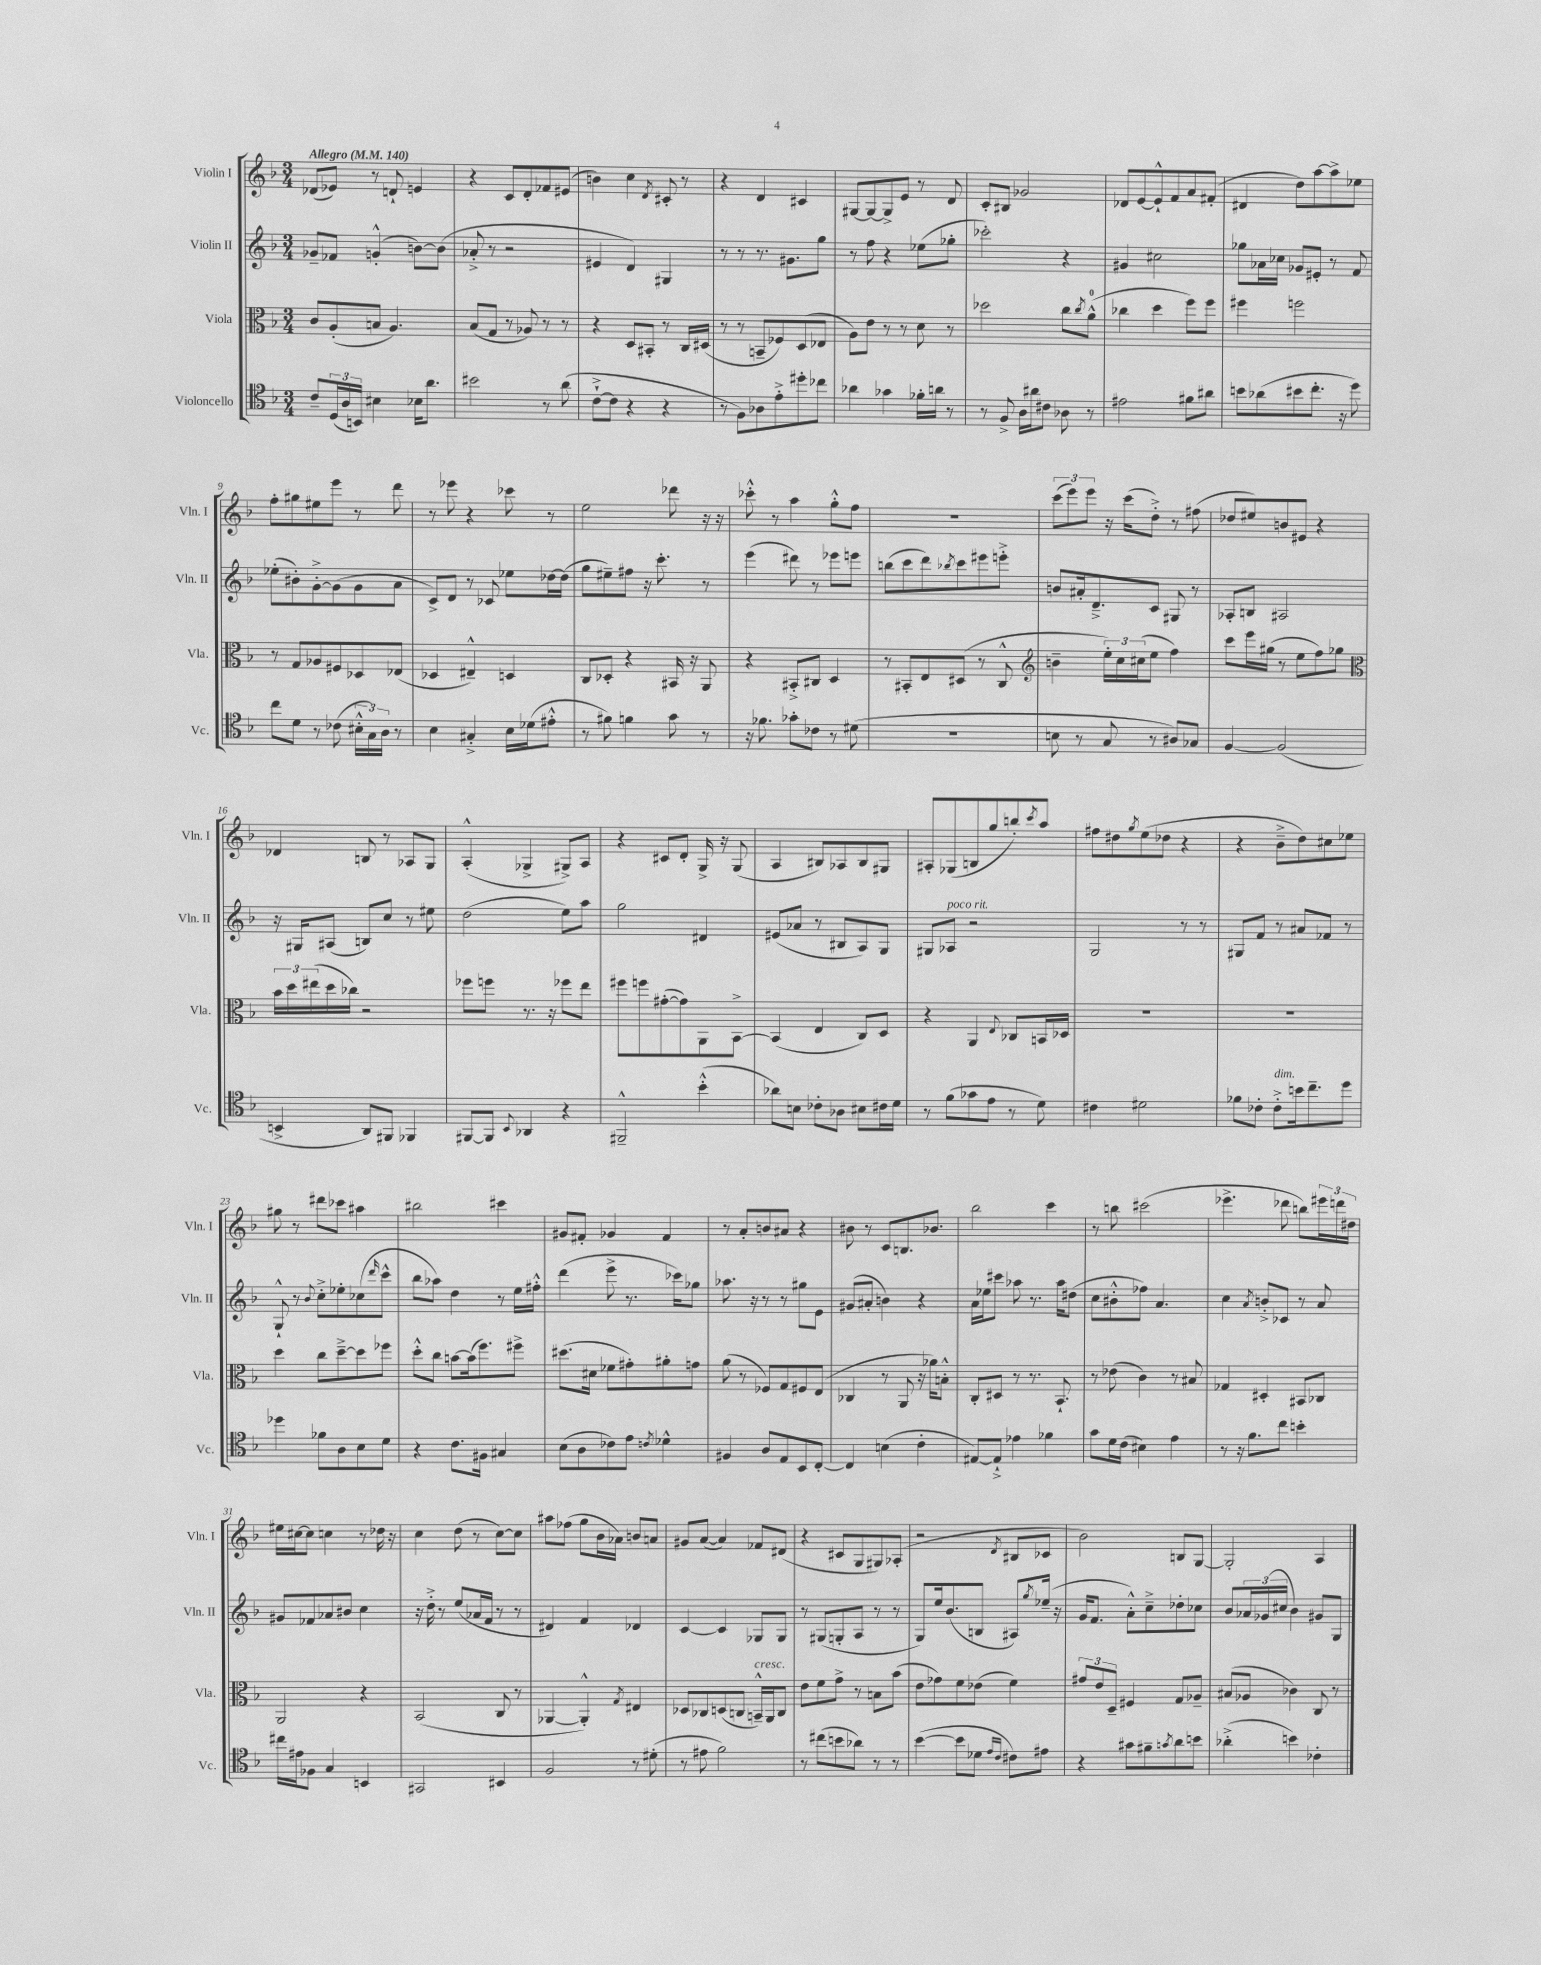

**kern	**kern	**kern	**kern
*part4	*part3	*part2	*part1
*staff4	*staff3	*staff2	*staff1
*I"Violoncello	*I"Viola	*I"Violin II	*I"Violin I
*I'Vc.	*I'Vla.	*I'Vln. II	*I'Vln. I
*clefC4	*clefC3	*clefG2	*clefG2
*k[b-]	*k[b-]	*k[b-]	*k[b-]
*M3/4	*M3/4	*M3/4	*M3/4
*MM140	*MM140	*MM140	*MM140
=1	=1	=1	=1
!	!	!	!LO:TX:a:B:t=Allegro
8c~/L	8c/L	8g-X~/L	(8d-X/L
(24D/L	(8A'/	8f-X/J	8e-X/J)
24A/	.	.	.
24BBn/JJ)	.	.	.
4B#X\	8Bn/J	(4gn'^^/	8r
.	4.A/)	.	8dn`/
16B-X\KL	.	[8bn\L)	4en/
8.a\J	.	.	.
.	.	(8b\J]	.
=2	=2	=2	=2
2b#X\	(8B-/L	8a-X'^/	4r
.	8G/J	8r	.
.	8r	2r	8c/L
.	8A-X/)	.	8d'/
8r	8r	.	8f-X/
(8a\	8r	.	(8e#X/J
=3	=3	=3	=3
[8c`^\L	4r	4e#X/	4bn\)
8c\J]	.	.	.
4r	8D/L	4d/)	4cc\
.	8BB#X'/J	.	.
.	.	.	8qd/
4r	8r	4G#X/	8c#X'/
.	16C/LL	.	8r
.	(16D#X/JJ	.	.
=4	=4	=4	=4
8r	8r	8r	4r
8F\L)	8r	8r	.
8A-X\	8BBn~/L	8.r	4d/
8e'^\	8F-X/)	.	.
.	.	8.g#X\L	.
8dd#X'\	(8D/	.	4c#X/
8cc-X\J	8E-X/J	8gg\J	.
=5	=5	=5	=5
4a-X\	8A\L)	8r	[8G#X/L
.	8e\J	8ff\	8G#/_
4g-X\	8r	4r	8G#^/]
.	8r	.	8e/J
16f-X'\LL	8d\	(8ee-X\L	8r
16an\JJ	.	.	.
8r	8r	8gg-X'\J	8d/
=6	=6	=6	=6
8r	2dd-X\	2ccc-X'\)	8c'/L
8F^/	.	.	8B#X/J
16A\LL	.	.	2g-X/
16a#X\J	.	.	.
8c#X\J	.	.	.
8A-X\	8cc\L	4r	.
.	8qcc/	.	.
8r	(8a^^\J	.	.
=7	=7	=7	=7
2e#X\	4cc-X\	4g#X/	8d-X/L
.	.	.	[8e/
.	4dd\	2cc#X\	8e`^^/]
.	.	.	8f/
8f#X\L	8ff\L)	.	8a/
8a#X\J	8ff\J	.	(8f#X'/J
=8	=8	=8	=8
8bn\L	4ff#X\	8gg-X\L	4d#X/
(8a-X\	.	16a-X\L	.
.	.	16cc-X\JJ	.
8b#X\	2ffn\	8g-X/L	8dd\L)
8.cc'\J	.	8e#X'/J	[8aa\
.	.	8r	8aa^\]
16r	.	.	.
8dd\)	.	8f/	8ee-X\J
!!LO:LB:g=z
=9	=9	=9	=9
8cc\L	8r	(8ee-X'\L	8ff'\L
8d\J	8G/L	8b#X'\)	8gg#X\
8r	8A-X/	[8g'^\	8ee#X\
(8c-X\	8F#X/	(8g\]	8eee\J
24B#X'^^\LL	8D-X/	8g\	8r
24G\)	.	.	.
24A\JJ	.	.	.
8r	(8E-X/J	8a\J	8ddd\
=10	=10	=10	=10
4B-\	4D-X/	8c^/L)	8r
.	.	8d/J	8eee-X\
4G#X'^/	4E#X~^^/)	8r	4r
.	.	8c-X/	.
16B-\LL	4Dn/	8ee-X\L	8ccc-X\
(16d-X\J	.	.	.
8e#X'^^\J	.	[16dd-X\L	8r
.	.	(16dd-\JJ]	.
=11	=11	=11	=11
8r	8C/L	8gg\L	2ee\
8f#X\)	8D-X'/J	8ee#X~\)	.
4fn\	4r	8ff#X\J	.
.	.	16r	.
.	.	8.ccc'\	.
8g\	16BB#X/	.	8ddd-X\
.	16r	.	.
8r	8AA/	8r	16r
.	.	.	16r
=12	=12	=12	=12
16r	4r	(4eee\	8ccc-X'^^\
8.f-X\	.	.	.
.	.	.	8r
8g-X'\L	8BB#X'^/L	8ddd#X\)	4aa\
8c-X\J	8C#X/J	8r	.
8r	4D/	8eee-X\L	8gg'^^\L
(8d#X\	.	8eeen\J	8ff\J
=13	=13	=13	=13
2.r	8r	(8bbn\L	2.r
.	8BB#X'/L	8ccc\	.
.	8E/	8ddd\)	.
.	.	8qbb-X/	.
.	(8D#X/J	8ccc\	.
.	8r	8eee#X\	.
.	8C^^/	8eeen'^\J	.
=14	=14	=14	=14
*	*clefG2	*	*
8Bn\	4bn~\	8bn/L	(12ccc\L
.	.	.	12eee\)
8r	.	16a#X'/k	.
.	.	.	12eee\J
.	.	8.d~^/	.
8G/	24ee'\LL)	.	16r
.	24cc\	.	.
.	.	.	(16ccc\KL
.	(24cc#X\J	.	.
8r	8ee\J	8c/J	8dd'^\J)
8A#X/L)	4ff\)	8G#X/	8r
8G-X/J	.	8r	(8ff#X\
=15	=15	=15	=15
[4F/	8ccc\L	8A-X'/L	8dd-X/L
.	16eee\L	8Bn/J	8ee#X/)
.	(16gg#X\JJ	.	.
(2F/]	8r	2A#X/	8bn/
.	8ee\L	.	8e#X/J
.	8ff\)	.	4r
.	8gg-X\J	.	.
!!LO:LB:g=z
=16	=16	=16	=16
*	*clefC3	*	*
4BBn^/	24b-\LL	16r	4d-X/
.	24dd\	.	.
.	.	16G#X/KL	.
.	(24ee#X\	.	.
.	16dd\	(8A#X/J	.
.	16cc-X\JJ)	.	.
8AA/L)	2r	8Bn/L)	8Bn/
8FF#X/J	.	8cc/J	8r
4FF-X/	.	8r	8A-X/L
.	.	8ee#X\	8G/J
=17	=17	=17	=17
[8FF#X/L	8ff-X\L	(2dd\	(4A'^^/
8FF#/J]	8ffn\J	.	.
8qqBB-/	.	.	.
4AA-X/	8.r	.	4G-X^/
.	16r	.	.
4r	8ff-X\L	8ee\L)	8G#X^/L)
.	8ee\J	8aa\J	8A/J
=18	=18	=18	=18
2FF#X~^^/	8ff#X\L	2gg\	4r
.	8ffn\	.	.
.	([8g#X'\	.	8c#X/L
.	8g#\])	.	8d'/J
(4b-'^^\	8AA\	4d#X/	16G^/
.	.	.	16r
.	[8BB-^\J	.	(8G/
=19	=19	=19	=19
8a-X\L)	(4BB-/]	(8e#X/L	4A/
8Bn\J	.	8a-X/J	.
8c-X'\L	4E/	8r	8B#X/L)
8A-X\J	.	8B#X/L	8A-X/
8B#X\L	8C/L)	8A/)	8B#/
16c#X\L	8D/J	8G/J	8G#X/J
16d\JJ	.	.	.
=20	=20	=20	=20
8r	4r	8G#X/L	8A#X'/L
!	!	!LO:TX:a:i:t=poco rit.	!
(8f\L	.	8A-X/J	(8G-X/
8g-X\	4AA/	2r	8Bn/
8e\J	.	.	8gg/
.	8qqE/	.	.
8r	8C-X/L	.	8bbn'/)
.	.	.	8qccc/
8d\)	16BBn/L	.	8aa/J
.	16D-X/JJ	.	.
=21	=21	=21	=21
4c#X\	2.r	2G/	8ff#X\L
.	.	.	8dd#X\
.	.	.	8qgg/
2d#X\	.	.	(8ee\
.	.	.	8dd-X\J
.	.	8r	4r
.	.	8r	.
=22	=22	=22	=22
8f-X\L	2.r	8G#X/L	4r
8c-X'\J	.	8f/J	.
!LO:TX:a:i:t=dim.	!	!	!
8c-'^\L	.	8r	8b-~^\L
16bn\k	.	8a#X/L	8dd\)
8.cc~\	.	.	.
.	.	8f-X/J	8cc#X\
8dd\J	.	8r	8ee-X\J
!!LO:LB:g=z
=23	=23	=23	=23
4dd-X\	4dd\	8G`^^/	8gg#X\
.	.	8r	8r
.	.	8qqb-/	.
8f-X\L	8cc\L	8cc'^\L	8ddd#X\L
8A\	[8dd~^\	8ee-X'\	8ccc-X\J
8B-\	8dd\]	(8cc-X\	4aa#X\
.	.	16qqddd/	.
8d\J	8ff-X\J	8ccc^^\J	.
=24	=24	=24	=24
4r	8dd'^^\L	8bb-\L	2bb#X\
.	8cc\J	8aa-X\J)	.
8.c\L	[8bn\L	4dd\	.
.	(16b\k]	.	.
16F#X\Jk	8.ff\)	.	.
4G#X/	.	8r	4ccc#X\
.	8ff#X^\J	16ee\LL	.
.	.	16ff#X'^^\JJ	.
=25	=25	=25	=25
(8B-\L	(8.dd#X\L	(4ddd\	8g#X/L
8A\	.	.	8f#X'/J
.	16d#X\Jk	.	.
8c-X\)	8f-X\L	8eee^\	4g-X/
8e\J	8g#X'\)	8.r	.
8qcn/	.	.	.
4d-X^^\	8a#X'\	.	4f#/
.	.	16ccc-X\KL)	.
.	8gn\J	8gg-X\J	.
=26	=26	=26	=26
4F#X/	(8a\	8.aa-X\	8r
.	8r	.	8a'/L
.	.	16r	.
8A/L	8F-X/L)	8r	8bn/
8E/	8G/	8r	8a#X/J
8BB-/	8F#X/	8gg#X\L	4r
[8C'/J	(8E/J	8e\J	.
=27	=27	=27	=27
4C/]	4C-X/	(8g#X/L	8b#X\
.	.	8a#X'/J	8r
(4Bn\	8r	4bn\)	8c/L
.	8AA/	.	8.Bn/
4c'\	16r	4r	.
.	16a-X\KL)	.	8.b-X/J
.	8Bn'^^\J	.	.
=28	=28	=28	=28
[8E#X/L)	8C'/L	16a\LL	2bb-\
.	.	16ee-X\J	.
8E#`^/J]	8D#X/J	8ccc#X\J	.
4e-X\	8r	8aa-X\	.
.	8.r	8.r	.
4f-X\	.	.	4ccc\
.	8.BB-`/	16aa-\KL	.
.	.	(8dd#X\J	.
=29	=29	=29	=29
8g\L	8r	8cc\L	8r
16d\L	(8e-X\	8b#X'^^\	8bbn\
(16c\JJ	.	.	.
4B#X\)	4c\)	8ff-X\J)	(2ccc#X\
.	.	4.a/	.
4e\	8r	.	.
.	8B#X/	.	.
=30	=30	=30	=30
8r	4G-X/	4cc\	4.eee-X^\
16r	.	.	.
8.f\L	.	.	.
.	.	8qa/	.
.	4D#X'/	8bn'^/L	.
8cc\J	.	8c-X/J	8ddd-X\
4bn'\	8BB#X/L	8r	8bbn\L)
.	8C-X/J	8a/	24eee#X\L
.	.	.	24dddn\
.	.	.	24dd#X\JJ
!!LO:LB:g=z
=31	=31	=31	=31
16cc#X\LL	2AA/	8g#X/L	16ee#X\LL
16e#X\J	.	.	[16cc#X\J
8F-X\J	.	8f-X/	8cc#\J]
4G/	.	8a-X/	4ccn\
.	.	8b#X/J	.
4BBn/	4r	4cc\	8r
.	.	.	16dd-X\
.	.	.	16r
=32	=32	=32	=32
2GG#X/	(2BB-/	16r	4cc\
.	.	16dd'^\	.
.	.	8r	.
.	.	(8ee/L	(8dd\
.	.	16a-X/L	8r
.	.	16f/JJ	.
4BB#X/	8C/	8r	[8cc\L)
.	8r	8r	8cc\J]
=33	=33	=33	=33
2F/	[4AA-X/	4d#X/)	8aa#X\L
.	.	.	(8ff-X\J
.	4AA-'^^/])	4f/	8gg\L
.	.	.	16b-\L
.	.	.	16a-X\JJ)
.	8qG/	.	.
8r	4E#X/	4d-X/	8bn/L
(8d#X'\	.	.	8an/J
=34	=34	=34	=34
8r	8D-X/L	[4c/	8g#X/L
8e#X\	8C-X/	.	([8a/J
2f\)	(8Dn/	4c/]	4a/])
.	8Cn/J	.	.
!	!LO:TX:a:i:t=cresc.	!	!
.	16BBn~^^/LL)	8G-X/L	8f-X/L
.	16AA/J	.	.
.	8C/J	8G-/J	(8d#X/J
=35	=35	=35	=35
8r	8e\L	8r	4r
(8cc#X\L	8f\	(8G#X/L	.
8bn\	8g^\J	8Gn'/	8c#X/L
8a-X\J)	8r	8A/J	8G/
8r	8Bn\L	8r	8G#X/)
8r	(8b-\J	8r	(8A-X'/J
=36	=36	=36	=36
([4b-\	8e\L	8G/L)	2r
.	8g-X\)	16ee/k	.
.	.	(8.b-/	.
8b-\L]	8f\	.	.
8d-X\J	(8e-X\J	8Bn/J	.
16qqe/LL	.	.	.
16qqc/JJ	.	.	8qd/
8c#X\L)	4f\)	8A#X/L)	8B#X/L
.	.	8qgg/	.
8e#X\J	.	(16ee-X~/Jk	8c-X/J
.	.	16r	.
=37	=37	=37	=37
4r	12g#X/L	16g/KL	2b-\)
.	.	8.f/J	.
.	12e/	.	.
.	12D~/J	.	.
8g#X\L	4F#X/	8a'^^\L)	.
8f#X~\	.	8cc~^\	.
8qgn/	.	.	.
8a\	8G/L	8dd-X'\	8Bn/L
8bn\J	8A-X~/J	8cc-X\J	[8G/J
=38	=38	=38	=38
(4a-X'^\	(8B#X/L	8b-/L	2G'/]
.	8A-X/J	24a-X/L	.
.	.	(24g-X/	.
.	.	24cc#X/JJ	.
4bn\)	4c-X\)	4b-\)	.
4c-X'\	8C/	8g#X/L	4A/
.	8r	8G/J	.
==	==	==	==
*-	*-	*-	*-
